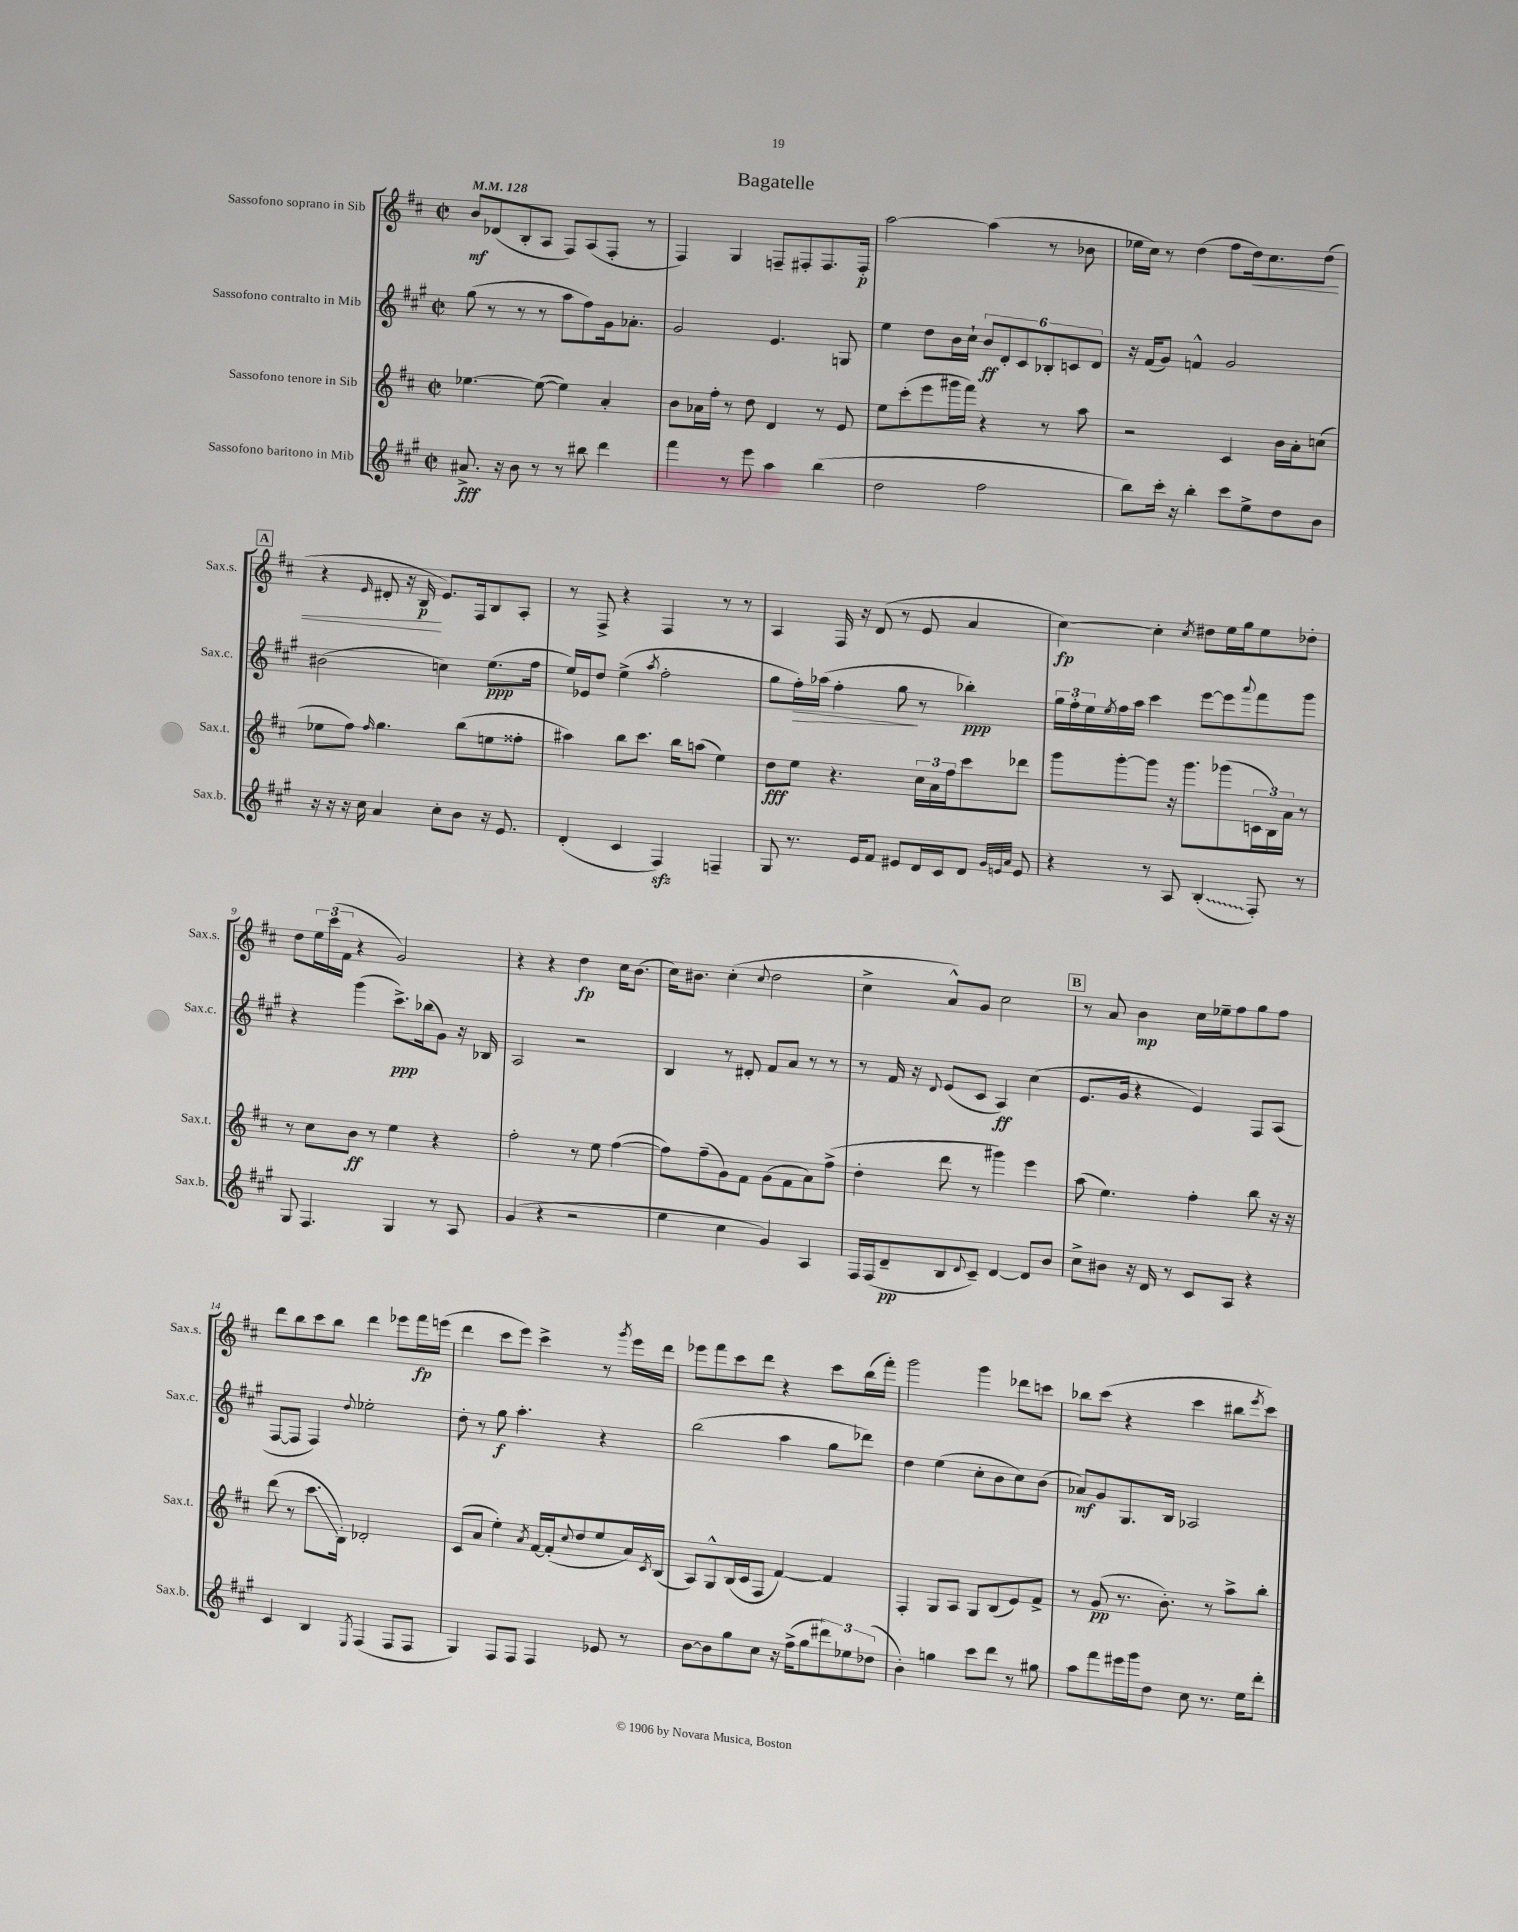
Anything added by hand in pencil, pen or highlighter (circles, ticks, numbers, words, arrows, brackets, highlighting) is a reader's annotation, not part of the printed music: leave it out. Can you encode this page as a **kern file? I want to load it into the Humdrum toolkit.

**kern	**kern	**kern	**kern
*staff4	*staff3	*staff2	*staff1
*clefG2	*clefG2	*clefG2	*clefG2
*k[f#c#g#]	*k[f#c#]	*k[f#c#g#]	*k[f#c#]
*M2/2	*M2/2	*M2/2	*M2/2
*met(c|)	*met(c|)	*met(c|)	*met(c|)
*MM128	*MM128	*MM128	*MM128
8.a#^	[4.ee-	(8gg#	8b
.	.	8r	(8d-
16r	.	.	.
8b	.	8r	8B'
8r	(8ee-_	8r	8A
8r	4ee-])	8aa	8F#)
8bb#	.	8ff#)	(8A
4ddd	4a'	16g#	8F#'
.	.	8.a-'	.
.	.	.	8r
=	=	=	=
4fff#	8b	2g#	4F#)
.	16a-	.	.
.	16ff#'	.	.
8r	8r	.	4G
8eee	8dd	.	.
4aa	4d	4.e	8F~
.	.	.	8F#'
(4bb	8r	.	8.F#
.	8e	8G	.
.	.	.	16F#'
=	=	=	=
2dd	8ee	4ee	[2aa
.	(8ccc#'	.	.
.	8eee	8dd	.
.	16ggg#	16b	.
.	16fff#)	16cc#`	.
2ff#	4r	12b	(4aa]
.	.	12d'	.
.	.	12c#	.
.	8r	12B-'	8r
.	.	12c	.
.	8aa	.	8b-
.	.	12d	.
=	=	=	=
8bb)	2r	16r	16ee-
.	.	(16f#	16cc#)
16ccc#'	.	8g#)	8r
16r	.	.	.
4bb'	.	4f^^	(4dd
8ccc#	4c#	2g#	8ff#
8ee^	.	.	16dd)
.	.	.	8.cc#
8dd	16b	.	.
.	16a'	.	.
8b	(8cc	.	(8dd
=	=	=	=
16r	8ee-	(2b#	4r
16r	.	.	.
16r	8ff#)	.	.
16cc#	.	.	.
.	16qqff#	.	16qqe
4a	4.gg	.	8d#'
.	.	.	16r
.	.	.	16B
8cc#'	.	4cc)	8.e)
8b	(8bb	.	.
.	.	.	16F#
16r	8ee	(8.ee	8B
8.e	.	.	.
.	8ff##'	.	8A'
.	.	16ff#	.
=	=	=	=
(4d'	4aa#)	16ee)	8r
.	.	16e-	.
.	.	8dd	8F#^
4c#	8bb	(4ee^	4r
.	8.ccc#	.	.
.	.	8qaa	.
4F#)	.	2ff#'	4F#
.	16bb	.	.
.	(8aa	.	.
4F~	4ee)	.	8r
.	.	.	8r
=	=	=	=
8G#	8dd	8gg#	4A
8.r	8ee	16ff#')	.
.	.	(16aa-	.
.	4.r	4ff#'	16F#
16e	.	.	16r
8f#	.	.	(8d
8e#	.	8gg#	8r
16d	24cc#	8r	8e
.	24a	.	.
16c#	.	.	.
.	24ff#	.	.
8d	8ccc#	4bb-')	4a
32qqg#	.	.	.
32qqe	.	.	.
32qqa	.	.	.
8e	8ddd-	.	.
=	=	=	=
4r	8ggg	24gg#	[4cc#)
.	.	24ff#'	.
.	.	24ee	.
.	.	8qee	.
.	[8ggg'	16ff#	.
.	.	16aa	.
8r	8ggg]	4ccc#	4cc#']
8A	16r	.	.
.	8.ggg	.	.
.	.	.	8qcc#
(4B'	.	[8eee	8dd#
.	(8ggg-	8eee]	16ee
.	.	.	16gg
.	.	8qqaaa	.
8F#')	24c	8fff#	8ee
.	24B)	.	.
.	24a	.	.
8r	8r	8ggg#	8dd-'
=	=	=	=
8G#	8r	4r	8dd
4.F#	8cc#	.	24ee
.	.	.	(24ccc#
.	.	.	24f#
.	8b	(4ggg#	4r
.	8r	.	.
4G#	4ee	8.ccc#^)	2g)
.	.	(16bb-	.
8r	4r	8g#)	.
8A	.	16r	.
.	.	16B-	.
=	=	=	=
(4g#	2ff#'	2A	4r
4r	.	.	4r
2r	8r	2r	4dd
.	8ee	.	.
.	([4ff#	.	16cc#
.	.	.	(8.b
=	=	=	=
4ee	8ff#])	4B	16cc#)
.	.	.	8.b#
.	(8ff#~	.	.
4cc#	8g)	8r	(4cc#'
.	8f#	8d#'	.
.	.	.	8qqcc#
4g#)	(8g	8f#	2dd
.	8f#	8a	.
4A	8a)	8r	.
.	(8ff#^	8r	.
=	=	=	=
16F#	4dd'	8r	4cc#^
(16F#	.	.	.
8d~	.	16f#	.
.	.	16r	.
.	.	8qqd	.
8B	8ddd	(8e	8a^^)
8qqd	.	.	.
8c#~)	8r	8c#	8g
[4d	4ggg#)	4A)	2cc#
8d]	4eee	(4cc#	.
8b	.	.	.
=	=	=	=
8cc#^	(8aa	8.e	8r
8b#	4.ee)	.	8a
.	.	16g#	.
16r	.	4r	4b
16d	.	.	.
8r	.	.	.
8c#	4ff#'	4e)	16cc#
.	.	.	16ee-~
8A	.	.	8ff#
4r	8bb	8F#	8gg
.	16r	(8A	8ff#
.	16r	.	.
=	=	=	=
4c#	(8ddd	[8F#	8ddd
.	8r	8F#]	8bb
4B	8.ccc#	4F#)	8ccc#
.	.	.	8bb
.	16B')	.	.
8qE	.	8qqdd	.
(4F#	2d-'	2ee-'	4ddd
8F#	.	.	8eee-
8F#	.	.	16fff#
.	.	.	(16eee
=	=	=	=
4G#)	(8c#	8dd'	4ddd
.	8a	8r	.
8F#	4ee')	8gg#	8ccc#
8F#	.	4.aa'	8eee)
.	8qa	.	.
4F#	[16f#	.	4ccc#^
.	(16f#']	.	.
.	8qqcc#	.	.
.	8dd	.	.
8e-	8ee	4r	8r
.	.	.	8qggg
8r	16a)	.	16eee
.	8qc#	.	.
.	(16B	.	16ddd
=	=	=	=
[8b	8A)	(2bb	8eee-
8b]	8G^^	.	8fff#
8gg#	(16B	.	8ccc#
.	16c#	.	.
8cc#	8F#	.	8ddd
16r	[4f#)	4aa	4r
(16ff#^	.	.	.
8gg#	.	.	.
12ddd#)	4f#]	8gg#	8ccc#
12ee-	.	.	.
.	.	8ddd-)	(16bb
(12dd-	.	.	.
.	.	.	16fff#')
=	=	=	=
4b')	4F#'	4dd	2ggg
4gg	8G	(4ee	.
.	8A	.	.
8ccc#	8G	8cc#'	4ggg
8ddd	(8B	8b	.
8r	8e)	8cc#)	8ddd-
8gg#	8f#^	(8b	8ccc
=	=	=	=
8aa	8r	8a-)	8bb-
8fff#	(8g	8g#	(8ccc#
16eee#	8.r	8.G#	4r
16ggg#	.	.	.
8dd	.	.	.
.	8.b')	16B	.
8cc#	.	2A-	4ccc#
8.r	8r	.	.
.	8aa^	.	8bb#
16ee	.	.	.
.	.	.	8qeee
8ddd'	8bb'	.	8ccc#)
==	==	==	==
*-	*-	*-	*-
